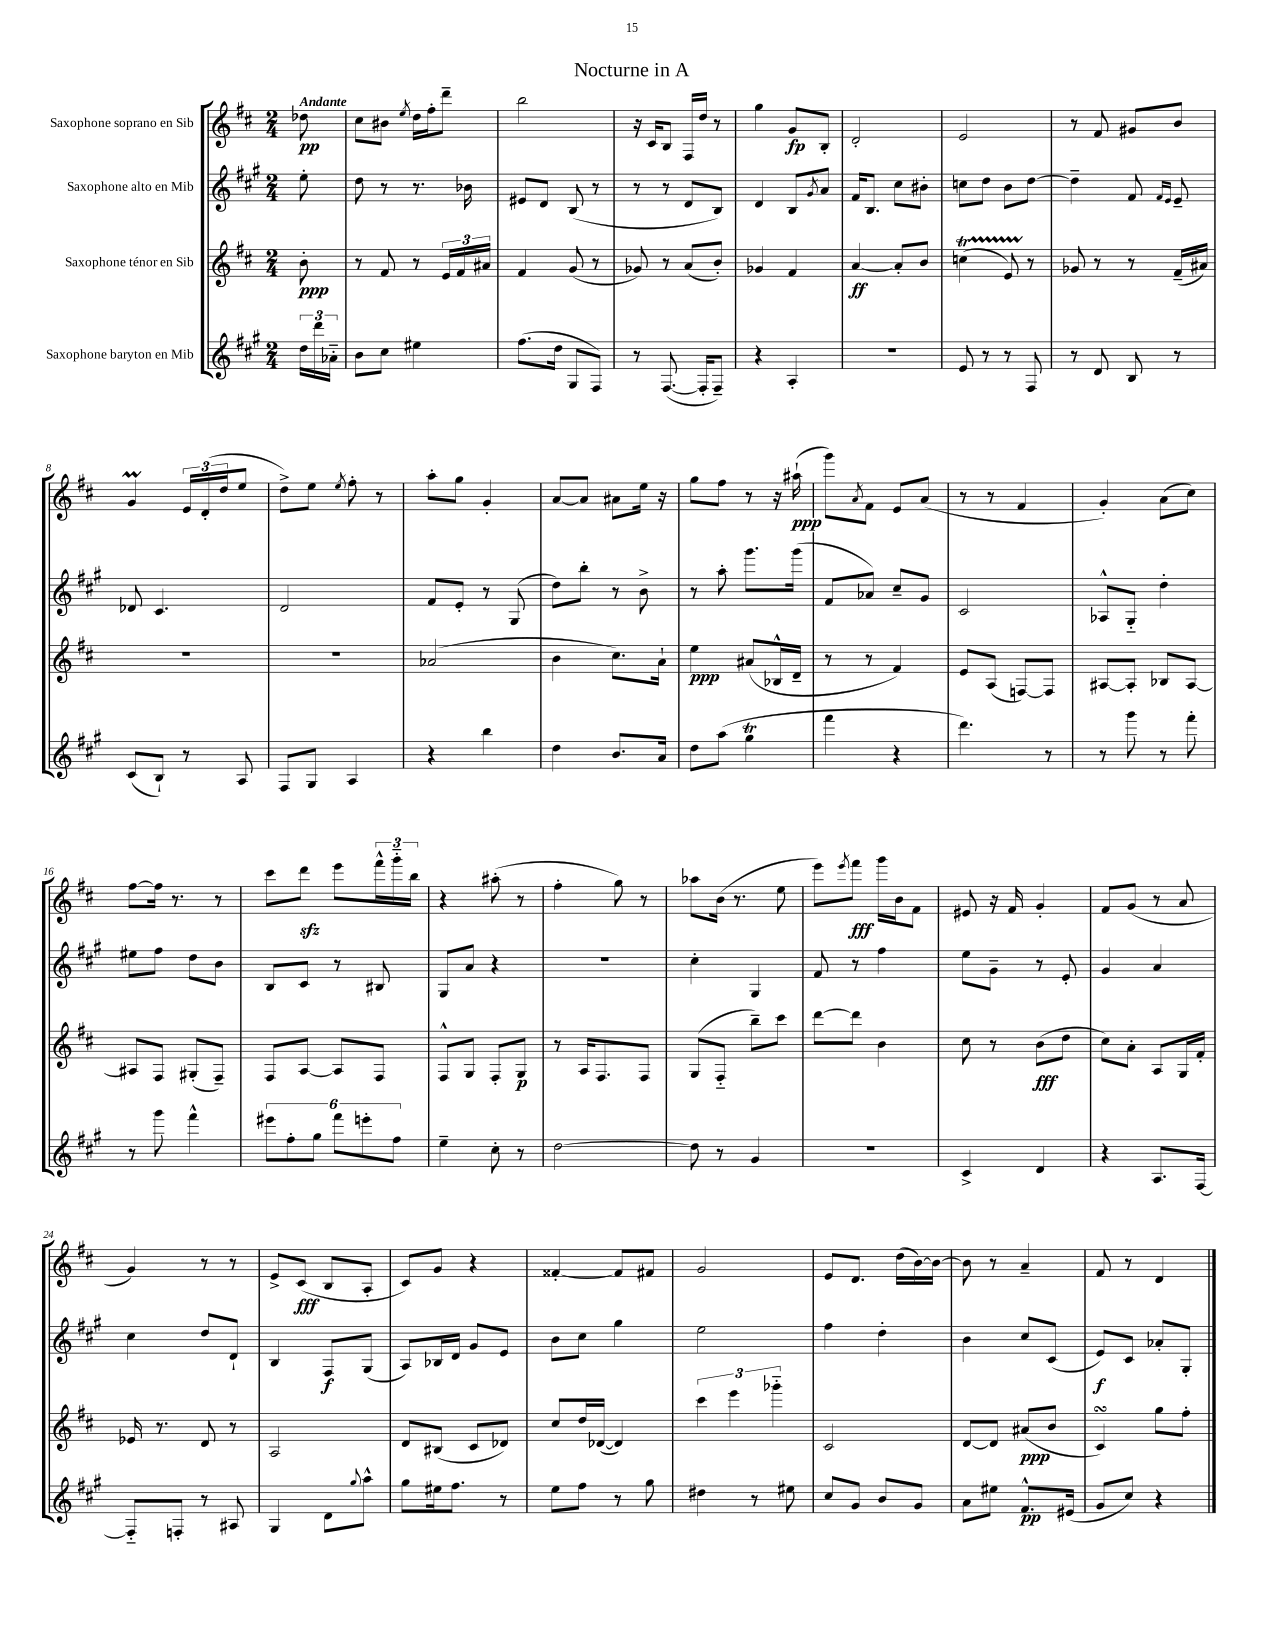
\header { title = "Nocturne in A" }
<<
\new StaffGroup <<
\new Staff = "s0" \with { instrumentName = "Saxophone soprano en Sib" } {
    \clef treble \key d \major \numericTimeSignature \time 2/4 \partial 8 \tempo "Andante"
    des''8\pp |
    cis''8 bis'8 \acciaccatura { e''8 } d''16 fis''16-. d'''8-- |
    b''2 |
    r16 cis'16 b8 fis16 d''16 r8 |
    g''4 g'8\fp b8-. |
    d'2-. |
    e'2 |
    r8 fis'8 gis'8 b'8 |
    g'4\prall \tuplet 3/2 { e'16 d'16-.( d''16 } e''8 |
    d''8->) e''8 \acciaccatura { e''8 } fis''8-. r8 |
    a''8-. g''8 g'4-. |
    a'8~ a'8 ais'8 e''16 r16 |
    g''8 fis''8 r8 r16 ais''16-!\ppp( |
    g'''8) \acciaccatura { a'8 } fis'8 e'8 a'8( |
    r8 r8 fis'4 |
    g'4-.) a'8( cis''8) |
    fis''8~ fis''16 r8. r8 |
    cis'''8 d'''8\sfz e'''8 \tuplet 3/2 { fis'''16-^ g'''16-_ b''16 } |
    r4 ais''8-.( r8 |
    fis''4-. g''8) r8 |
    aes''8 b'16( r8. e''8 |
    e'''8) \acciaccatura { e'''8 } fis'''8\fff g'''16 b'16 fis'8 |
    eis'8 r16 fis'16 g'4-. |
    fis'8 g'8( r8 a'8 |
    g'4) r8 r8 |
    e'8-> cis'8\fff( b8 a8-. |
    cis'8) g'8 r4 |
    fisis'4~-. fisis'8 fis'8 |
    g'2 |
    e'8 d'8. d''16( b'16~) b'16~ |
    b'8 r8 a'4-- |
    fis'8 r8 d'4 \bar "|." |
}
\new Staff = "s1" \with { instrumentName = "Saxophone alto en Mib" } {
    \clef treble \key a \major \numericTimeSignature \time 2/4 \partial 8
    e''8-. |
    d''8 r8 r8. bes'16 |
    eis'8 d'8 b8( r8 |
    r8 r8 d'8 b8) |
    d'4 b8 \acciaccatura { gis'8 } a'8 |
    fis'16 b8. cis''8 bis'8-. |
    c''8 d''8 b'8 d''8~ |
    d''4-- fis'8 \grace { fis'16 e'16 } e'8-- |
    des'8 cis'4. |
    d'2 |
    fis'8 e'8-. r8 gis8( |
    d''8) b''8-. r8 b'8-> |
    r8 a''8-. gis'''8. gis'''16( |
    fis'8 aes'8) cis''8-- gis'8 |
    cis'2 |
    aes8-^ gis8-_ d''4-. |
    eis''8 fis''8 d''8 b'8 |
    b8 cis'8 r8 bis8 |
    gis8 a'8 r4 |
    r2 |
    cis''4-. gis4 |
    fis'8 r8 fis''4 |
    e''8 gis'8-- r8 e'8-. |
    gis'4 a'4 |
    cis''4 d''8 d'8-! |
    b4 fis8\f gis8( |
    a8) bes16 d'16 gis'8 e'8 |
    b'8 cis''8 gis''4 |
    e''2 |
    fis''4 d''4-. |
    b'4 cis''8 cis'8( |
    e'8\f) cis'8 aes'8-. gis8-. \bar "|." |
}
\new Staff = "s2" \with { instrumentName = "Saxophone ténor en Sib" } {
    \clef treble \key d \major \numericTimeSignature \time 2/4 \partial 8
    b'8-.\ppp |
    r8 fis'8 r8 \tuplet 3/2 { e'16 fis'16 ais'16 } |
    fis'4 g'8( r8 |
    ges'8) r8 a'8( b'8-.) |
    ges'4 fis'4 |
    a'4~\ff a'8-. b'8 |
    c''4\startTrillSpan( e'8) r8\stopTrillSpan |
    ges'8 r8 r8 fis'16--( ais'16) |
    R2 |
    R2 |
    aes'2( |
    b'4 cis''8.) a'16-! |
    e''4\ppp ais'8( bes16-^ d'16-- |
    r8 r8 fis'4) |
    e'8 a8( f8~) f8 |
    ais8~ ais8-. bes8 ais8~ |
    ais8 fis8 gis8-.( fis8--) |
    fis8 a8~ a8 fis8 |
    fis8-^ g8 fis8-. g8\p |
    r8 a16 fis8. fis8 |
    g8( fis8-_ b''8--) cis'''8 |
    d'''8~ d'''8 b'4 |
    cis''8 r8 b'8\fff( d''8 |
    cis''8) a'8-. a8 g16 fis'16-. |
    ees'16 r8. d'8 r8 |
    a2 |
    d'8 bis8( cis'8 des'8) |
    cis''8 d''16 des'16~( des'4) |
    \tuplet 3/2 { cis'''4 e'''4 ges'''4-_ } |
    cis'2 |
    d'8~ d'8 ais'8\ppp( b'8 |
    cis'4\turn) g''8 fis''8-. \bar "|." |
}
\new Staff = "s3" \with { instrumentName = "Saxophone baryton en Mib" } {
    \clef treble \key a \major \numericTimeSignature \time 2/4 \partial 8
    \tuplet 3/2 { d''16 d'''16 aes'16-_ } |
    b'8 cis''8 eis''4 |
    fis''8.( d''16 gis8 fis8) |
    r8 fis8.~( fis16-. fis8--) |
    r4 a4-. |
    R2 |
    e'8 r8 r8 fis8 |
    r8 d'8 b8 r8 |
    cis'8( b8-!) r8 a8 |
    fis8 gis8 a4 |
    r4 b''4 |
    d''4 b'8. a'16 |
    d''8 a''8( gis''4\trill |
    fis'''4 r4 |
    d'''4.) r8 |
    r8 gis'''8 r8 fis'''8-. |
    r8 gis'''8 fis'''4-^ |
    \tuplet 6/4 { eis'''8 fis''8-. gis''8 fis'''8 e'''8-. fis''8 } |
    e''4-- cis''8-. r8 |
    d''2~ |
    d''8 r8 gis'4 |
    R2 |
    cis'4-> d'4 |
    r4 a8. fis16~ |
    fis8-_ f8-. r8 ais8 |
    gis4 d'8 \appoggiatura { gis''8 } a''8-^ |
    gis''8 eis''16 fis''8. r8 |
    e''8 fis''8 r8 gis''8 |
    dis''4 r8 eis''8 |
    cis''8 gis'8 b'8 gis'8 |
    a'8 eis''8 fis'8.-^\pp eis'16( |
    gis'8 cis''8) r4 \bar "|." |
}
>>
>>
